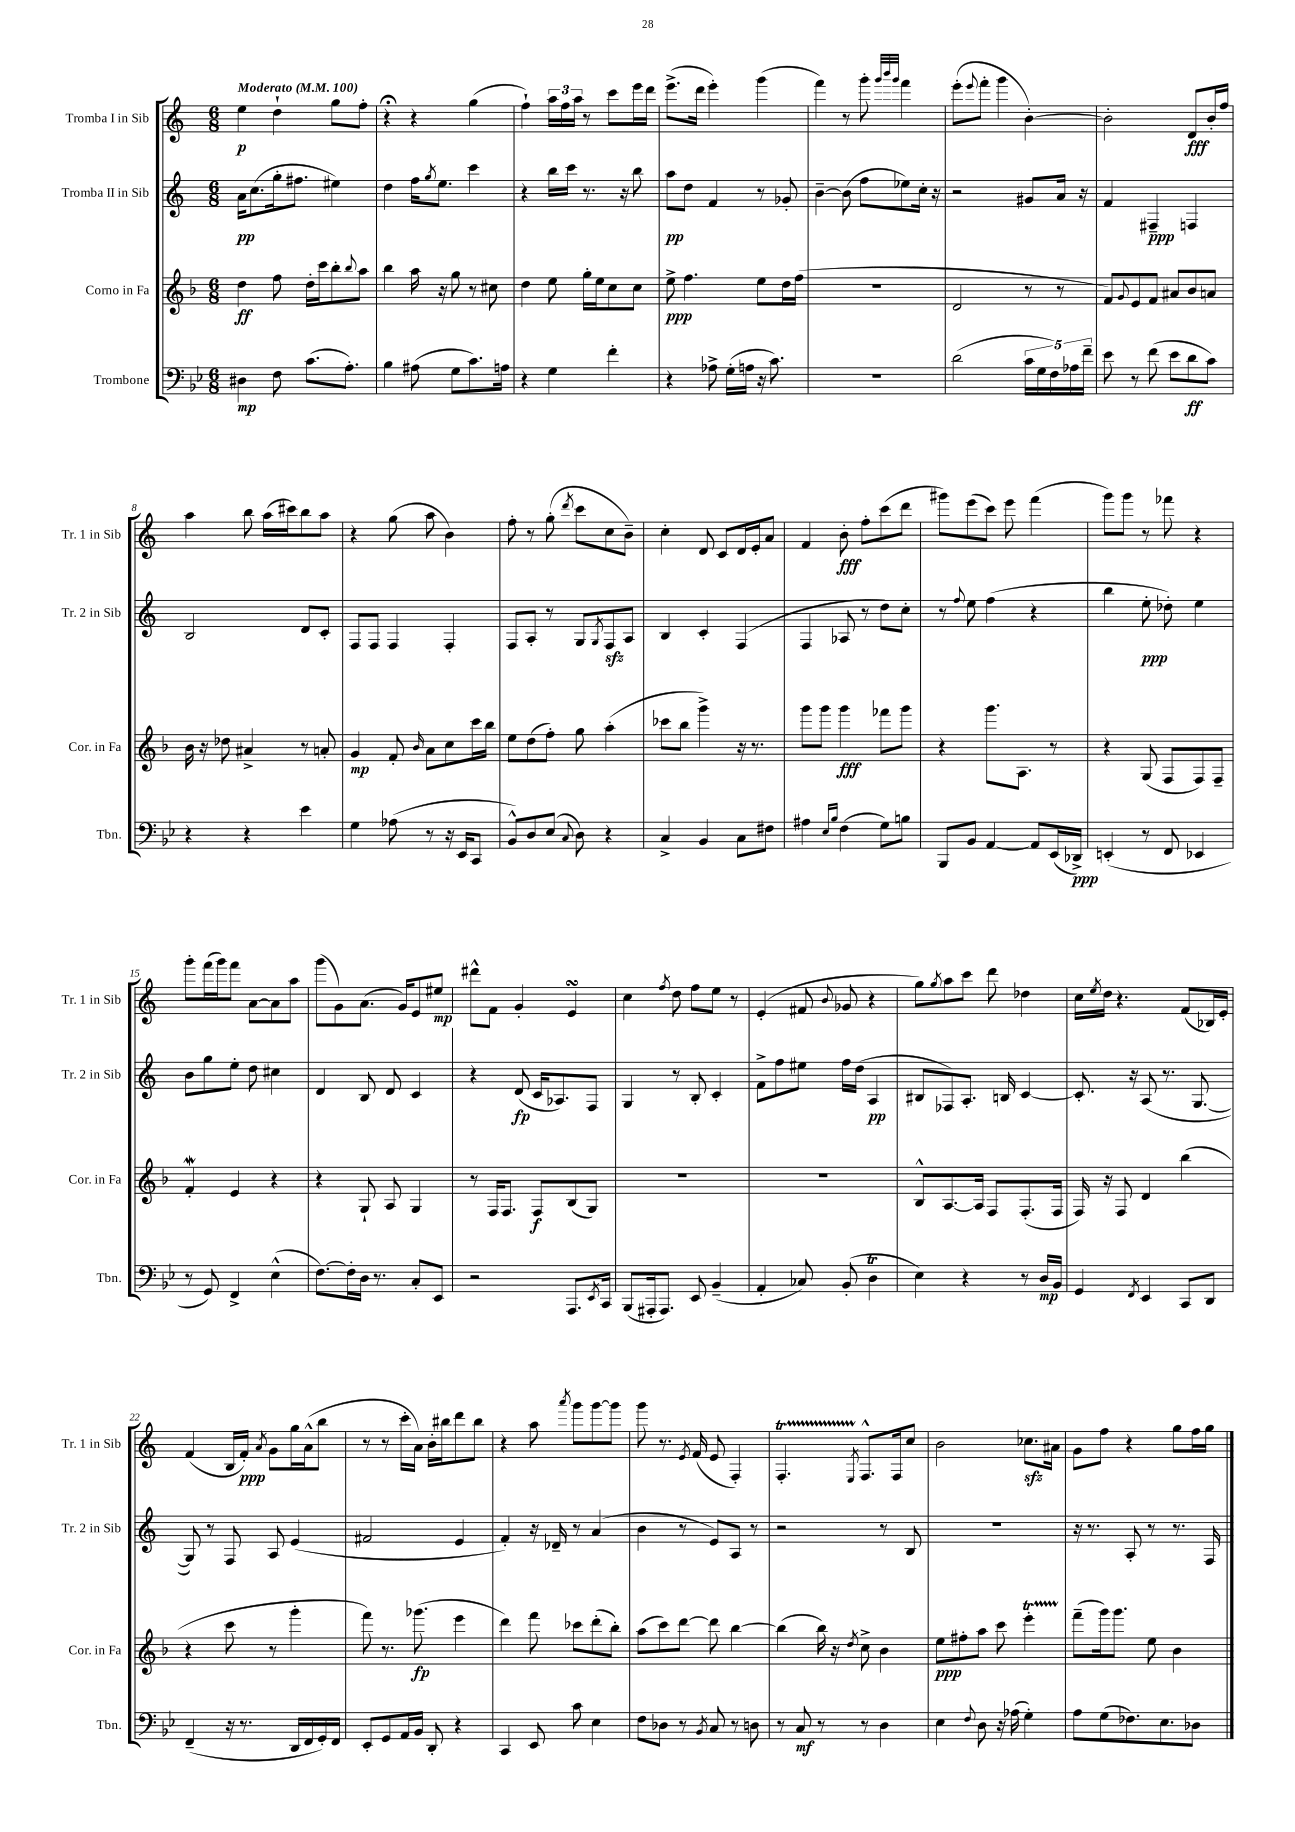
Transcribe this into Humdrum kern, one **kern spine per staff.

**kern	**kern	**kern	**kern
*staff4	*staff3	*staff2	*staff1
*clefF4	*clefG2	*clefG2	*clefG2
*k[b-e-]	*k[b-]	*k[]	*k[]
*M6/8	*M6/8	*M6/8	*M6/8
*MM100	*MM100	*MM100	*MM100
4D#	4dd	16a	4ee
.	.	(8.cc	.
8F	8ff	16gg'	4dd`
.	.	8.ff#	.
(8.c	16dd'	.	.
.	16ccc	.	.
.	8bb-'	4ee#)	8gg
8.A')	.	.	.
.	8qqbb-	.	.
.	8aa	.	8ff'
=	=	=	=
4B-	4bb-	4dd	4r;
(8A#	16aa	16ff	4r
.	.	8qgg	.
.	16r	8.ee	.
8G	8gg	.	.
8.c)	8r	4ccc	(4gg
.	8cc#	.	.
16A	.	.	.
=	=	=	=
4r	4dd	4r	4ff`)
4G	8ee	16bb	24aa
.	.	.	24ff
.	.	16ccc	.
.	.	.	24aa
.	16gg'	8.r	8r
.	16ee	.	.
4f'	8cc	.	8ccc
.	.	16r	.
.	8cc	8bb	16eee
.	.	.	16ddd
=	=	=	=
4r	8ee^	8aa	(8.eee^
.	4.ff	8dd	.
.	.	.	16ddd
8A-^	.	4f	4eee')
(16G'	.	.	.
16A	.	.	.
16r	8ee	8r	(4ggg
8.c)	.	.	.
.	16dd	8g-'	.
.	(16ff	.	.
=	=	=	=
2.r	2.r	[4b~	4fff)
.	.	(8b]	8r
.	.	8ff	8ggg'
.	.	.	32qqggg
.	.	.	32qqbbb
.	.	.	32qqggg
.	.	8ee-)	4fff
.	.	16cc'	.
.	.	16r	.
=	=	=	=
(2d	2d	2r	(8eee'
.	.	.	8qqeee
.	.	.	8fff'
.	.	.	4ggg
20c	8r	8g#	[4b')
20G	.	.	.
20F)	.	.	.
.	8r	16a	.
20A-	.	.	.
.	.	16r	.
20f~	.	.	.
=	=	=	=
8e-	8f)	4f	2b']
.	8qqg	.	.
8r	8e	.	.
(8f	8f	4F#~	.
8e-	8a#	.	.
8d	8b-	4F	8d
8c)	8a	.	16b'
.	.	.	16ff
=	=	=	=
4r	16b-	2B	4aa
.	16r	.	.
.	8dd-	.	.
4r	4a#^	.	8bb
.	.	.	(16aa
.	.	.	16ccc#)
4e-	8r	8d	8bb
.	8a'	8c'	8aa
=	=	=	=
4G	4g	8F	4r
.	.	8F	.
(8A-	8f'	4F	(8gg
.	16qqb-	.	.
8r	8a	.	8aa
16r	8cc	4F'	4b)
16EE-	.	.	.
8CC	16ccc	.	.
.	16bb-	.	.
=	=	=	=
8BB-^^)	8ee	8F	8ff'
8D	(8dd	8A'	8r
(8E-	8ff')	8r	(8gg'
8qqC	.	.	8qddd
8D)	8gg	8G	8ccc
.	.	8qG	.
4r	(4aa'	8F	8cc
.	.	8A	8b~)
=	=	=	=
4C^	8ccc-	4B	4cc'
.	8bb-	.	.
4BB-	4ggg^)	4c'	8d
.	.	.	8c
8C	16r	(4F	16d
.	8.r	.	16e'
8F#	.	.	8a
=	=	=	=
4A#	8ggg	4F	4f
.	8ggg	.	.
16qqE-	.	.	.
16qqB-	.	.	.
(4F	4ggg	8A-	8b'
.	.	8r	8ff'
8G)	8fff-	8dd)	(8ccc
8B	8ggg	8cc'	8ddd
=	=	=	=
8BBB-	4r	8r	8ggg#)
.	.	8qqff	.
8BB-	.	8ee	(8eee
[4AA	8.ggg	(4ff	8ccc)
.	.	.	8eee
.	8.A	.	.
8AA]	.	4r	(4fff
(16EE-	8r	.	.
16DD-^)	.	.	.
=	=	=	=
(4EE'	4r	4bb	8ggg)
.	.	.	8ggg
8r	(8G	8ee'	8r
8FF	8F	8dd-')	8fff-
4EE-	8F)	4ee	4r
.	8F~	.	.
=	=	=	=
8r	4f'	8b	8ggg'
8GG)	.	8gg	(16fff
.	.	.	16ggg)
4FF^	4e	8ee'	8fff
.	.	8dd	[8a
(4E-^^	4r	4cc#	8a]
.	.	.	8aa
=	=	=	=
[8.F)	4r	4d	(8ggg
.	.	.	8g)
16F']	.	.	.
16D	8G`	8B	(8.a
8.r	.	.	.
.	8A	8d	.
.	.	.	16g)
8C'	4G	4c	8e
8EE-	.	.	8ee#
=	=	=	=
2r	8r	4r	8ddd#^^
.	16F	.	8f
.	8.F	.	.
.	.	(8d	4g'
.	8F	16c	.
.	.	8.A-)	.
8.AAA	(8B-	.	4e
.	8G)	8F	.
8qEE-	.	.	.
16CC	.	.	.
=	=	=	=
(8BBB-	2.r	4G	4cc
16AAA#'	.	.	.
8.AAA#)	.	.	.
.	.	.	8qff
.	.	8r	8dd
8EE-	.	8B'	8ff
(4BB-~	.	4c'	8ee
.	.	.	8r
=	=	=	=
4AA'	2.r	8f^	(4e'
.	.	8ff	.
8C-)	.	8ee#	8f#
.	.	.	8qqb
(8BB-'	.	16ff	8g-
.	.	(16dd	.
4D	.	4A	4r
=	=	=	=
4E-)	8B-^^	8B#	8gg)
.	.	.	8qgg
.	[8.A	8F-)	8aa
4r	.	8.A'	8ccc
.	16A]	.	.
.	8F	.	8ddd
.	.	16B	.
8r	(8.F'	[4c	4dd-
16D	.	.	.
16BB-	16F	.	.
=	=	=	=
4GG	16F)	8.c']	16cc
.	.	.	8qee
.	16r	.	16dd
.	8F	.	4.r
.	.	16r	.
8qFF	.	.	.
4EE-	4d	(8A	.
.	.	8.r	.
8CC	(4bb-	.	(8f
.	.	[8.G	.
8DD	.	.	16B-)
.	.	.	16e'
=	=	=	=
(4FF~	4r	8G])	(4f
.	.	8r	.
16r	8ccc	8F	16B
8.r	.	.	16f')
.	.	.	8qa
.	8r	8A	8g
16DD	4ggg'	(4e	16gg
16FF	.	.	(16a^^
16GG')	.	.	8bb
16FF	.	.	.
=	=	=	=
8EE-'	8fff)	2f#	8r
8GG	8.r	.	8r
16AA	.	.	16ccc'
16BB-	(8.ggg-	.	16a)
8DD'	.	.	16b'
.	.	.	16bb#
4r	4eee	4e	8ddd
.	.	.	8bb#
=	=	=	=
4CC	4ddd)	4f')	4r
8EE-	8fff	16r	8aa
.	.	16d-~	.
.	.	.	8qaaa
8c	8ccc-	8r	8ggg
4E-	(8ddd'	(4a	[8ggg
.	8bb-')	.	8ggg]
=	=	=	=
8F	(8aa	4b	8ggg
8D-	8ccc)	.	8.r
8r	[8ddd	8r	.
.	.	.	8qe
.	.	.	(16f
8qBB-	.	.	.
8C	8ddd]	8e)	8e
8r	[4bb-	8A	4F')
8D	.	8r	.
=	=	=	=
8r	(4bb-]	2r	4.F'
8C	.	.	.
8r	16bb-)	.	.
.	16r	.	.
.	8qdd	.	8qE
8r	8cc^	.	8.F^^
4D	4b-	8r	.
.	.	.	16F
.	.	8B	8cc
=	=	=	=
4E-	8ee	2.r	2b
.	8ff#'	.	.
8qqF	.	.	.
8D	8aa	.	.
16r	8ccc	.	.
(16A-	.	.	.
4G')	4eee'	.	8.cc-
.	.	.	16a#
=	=	=	=
8A	(8fff~	16r	8g
.	.	8.r	.
(8G	16ggg)	.	8ff
.	8.ggg	.	.
8.F-)	.	8A'	4r
.	8ee	8r	.
8.E-	.	.	.
.	4b-	8.r	8gg
8D-	.	.	16ff
.	.	16F	16gg
==	==	==	==
*-	*-	*-	*-
